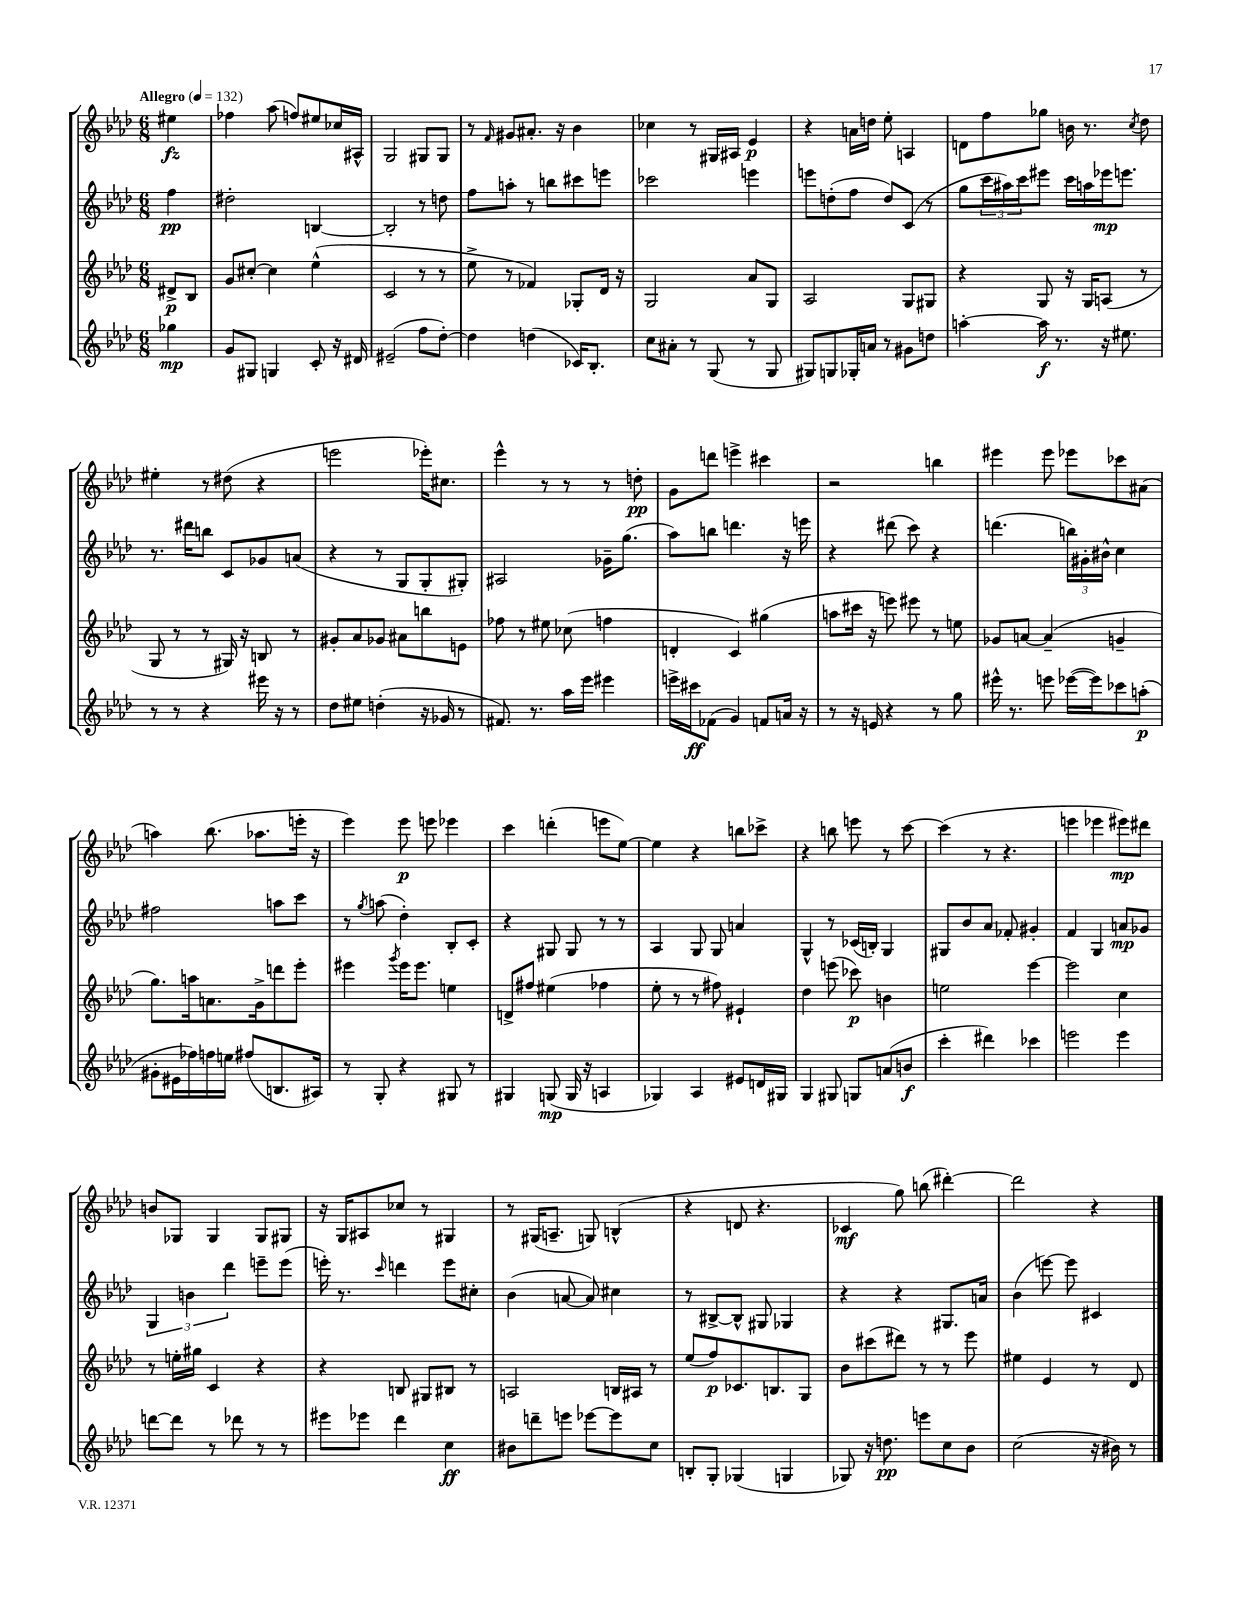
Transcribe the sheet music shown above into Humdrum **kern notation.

**kern	**kern	**kern	**kern
*staff4	*staff3	*staff2	*staff1
*clefG2	*clefG2	*clefG2	*clefG2
*k[b-e-a-d-]	*k[b-e-a-d-]	*k[b-e-a-d-]	*k[b-e-a-d-]
*M6/8	*M6/8	*M6/8	*M6/8
*MM132	*MM132	*MM132	*MM132
4gg-\	8d#^/L	4ff\	4ee#\
.	8B-/J	.	.
=	=	=	=
8g/L	8g/L	2dd#'\	4ff-\
8G#/J	[8cc#'/J	.	.
4G/	4cc#\]	.	(8aa-\
.	.	.	8ff/L)
8c'/	(4ee-^^\	[4B/	8ee#/
16r	.	.	16cc-/L
16d#/	.	.	16A#^^/JJ
=	=	=	=
(2e#~/	2c/	2B'/]	2G/
8ff\L	8r	8r	8G#/L
[8dd-'\J)	8r	8dd\	8G#/J
=	=	=	=
4dd-\]	8ee-^\	8ff\L	8r
.	.	.	16qqf/
.	8r	8aa'\J	8g#/L
(4dd\	4f-/)	8r	8.a#'/J
.	.	8bb\L	.
.	.	.	16r
16c-/LK)	8G-'/L	8ccc#\	4b-\
8.B-'/J	.	.	.
.	16d-/Jk	8eee\J	.
.	16r	.	.
=	=	=	=
8cc\L	2G/	2ccc-\	4cc-\
8a#'\J	.	.	.
8r	.	.	8r
(8G/	.	.	16G#/LL
.	.	.	16A#/JJ
8r	8a-/L	4eee\	4e-/
8G/	8G/J	.	.
=	=	=	=
8G#/L)	2A-/	8eee\L	4r
8G/	.	(8dd'\	.
16G-'/L	.	8ff\J	16a\LL
16a/JJ	.	.	16dd\JJ
8r	.	8dd/L)	8ee-'\
8g#\L	8G/L	(8c/J	4A/
8dd\J	8G#/J	8r	.
=	=	=	=
[4aa'\	4r	8gg\L	8d\L
.	.	24ccc\L	8ff\
.	.	24aa#\)	.
.	.	24ccc\J	.
16aa\]	8G/	8eee#\J	8gg-\J
8.r	.	.	.
.	16r	16ccc\LL	16b\
.	16G/LK	16aa\	8.r
16r	(8A/J	16eee-\J	.
8.ee#\	.	8.eee\J	.
.	.	.	8qcc/
.	8r	.	8dd-\
=	=	=	=
8r	8G/	8.r	4ee#'\
8r	8r	.	.
.	.	16ddd#\LK	.
4r	8r	8bb\J	8r
.	16G#/)	8c/L	(8dd#\
.	16r	.	.
16eee#\	8B/	8g-/	4r
16r	.	.	.
8r	8r	(8a/J	.
=	=	=	=
8dd-\L	8g#'/L	4r	2eee\
8ee#\J	8a-/	.	.
(4dd'\	8g-/J	8r	.
.	8a#\L	8G/L	.
16r	8bb\	8G'/	16eee-'\LK)
16g-/	.	.	8.cc#\J
8r	8e\J	8G#'/J)	.
=	=	=	=
8.f#/)	8ff-\	2A#/	4eee-^^\
.	8r	.	.
8.r	.	.	.
.	8ee#\	.	8r
16aa-\LL	(8cc-\	.	8r
16eee-\JJ	.	.	.
4eee#\	4ff\	16g-~\LK	8r
.	.	(8.gg\J	.
.	.	.	8dd'\
=	=	=	=
16eee^\LL	4d'/	8aa-\L)	8g\L
16ccc#\J	.	.	.
(8f-\J	.	8bb\J	8ddd\J
4g/)	4c/)	4.ddd\	4eee^\
8f/L	(4gg#\	.	4ccc#\
16a/Jk	.	16r	.
16r	.	16eee\	.
=	=	=	=
8r	8aa\L	4r	2r
16r	16ccc#\Jk	.	.
16e/	16r	.	.
4r	8eee\)	(8ddd#\	.
.	8eee#\	8ccc\)	.
8r	8r	4r	4bb\
8gg\	8ee\	.	.
=	=	=	=
16eee#^^\	8g-/L	(4.ddd\	4eee#\
8.r	.	.	.
.	[8a/J	.	.
8eee\	(4a~/]	.	8eee#\
([16eee-\LL	.	24bb\LL)	8eee-\L
.	.	24g#'\	.
16eee-\]J)	.	.	.
.	.	24b#^^\JJ	.
8ccc-\	4g~/	4cc\	8ccc-\
(8aa'\J	.	.	(8a#\J
=	=	=	=
8g#'\L	8.gg\L)	2ff#\	4aa\)
16e#\L	.	.	.
16ff-\)	16aa\k	.	.
16ff\	8.a\	.	(8.bb-\
16ee\JJ	.	.	.
(8ff#/L	.	.	.
.	16g^\k	.	8.aa-\L
8.B/	8ddd\	8aa\L	.
.	8eee-'\J	8ccc\J	16eee'\Jk
16A#/Jk)	.	.	16r
=	=	=	=
8r	4eee#\	8r	4eee-\)
.	.	8qgg/	.
8G'/	.	(8aa\	.
.	8qggg/	.	.
4r	16eee#\LK	4dd-'\)	8eee-\
.	8.eee#\J	.	.
.	.	.	8eee\
8G#/	4ee\	8B-'/L	4eee-\
8r	.	8c'/J	.
=	=	=	=
4G#/	8d^/L	4r	4ccc\
.	8ff#/J	.	.
(8G/	(4ee#\	8G#/	(4ddd'\
16G/	.	8G#/	.
16r	.	.	.
4A/	4ff-\	8r	8eee\L
.	.	8r	[8ee-\J)
=	=	=	=
4G-/)	8ee-'\	4A-/	4ee-\]
.	8r	.	.
4A-/	8r	8G/	4r
.	8ff#\)	8G/	.
8e#/L	4e#`/	4a/	8bb\L
16d/L	.	.	8ccc-^\J
16G#/JJ	.	.	.
=	=	=	=
4G/	4dd-\	4G^^/	4r
8G#/	(8eee\	8r	8bb\
8G/L	8ccc-\)	(16c-/LL	8eee\
.	.	16B'/JJ)	.
(8a/	4b\	4G/	8r
8b/J	.	.	[8ccc\
=	=	=	=
4ccc'\	2ee\	8G#/L	(4ccc\]
.	.	8b-/	.
4ddd#\)	.	8a-/J	8r
.	.	8f-'/	4.r
4ccc-\	[4eee-\	4g#'/	.
=	=	=	=
2eee\	2eee-\]	4f/	4eee\
.	.	4G/	4eee-\
4eee\	4cc\	8a/L	8eee#\L)
.	.	8g-/J	8ddd#\J
=	=	=	=
[8ddd\L	8r	6G/	8b/L
8ddd\]J	16ee'\LL	.	8G-/J
.	.	6b\	.
.	16gg#\JJ	.	.
8r	4c/	.	4G-/
.	.	6ddd-\	.
8ddd-\	.	.	.
8r	4r	8eee~\L	8G-/L
8r	.	(8eee\J	8G#/J
=	=	=	=
8eee#\L	4r	16eee'\)	16r
.	.	8.r	16G/LK
8eee-\J	.	.	8A#/
.	.	16qqccc/	.
4ddd-\	8B/	4ddd\	8cc-/J
.	8G#/L	.	8r
4cc\	8B#/J	8eee\L	4G#/
.	8r	8cc#'\J	.
=	=	=	=
8b#\L	2A/	(4b-\	8r
8ddd~\	.	.	(16G#/LK
.	.	.	8.A~/J
8eee\J	.	[8a/	.
[8eee-\L	.	8a/])	8G/)
8eee-\]	16B/LL	4cc#\	(4B^^/
.	16A#/JJ	.	.
8cc\J	8r	.	.
=	=	=	=
8B'/L	(8ee-/L	8r	4r
8G'/J	8ff/)	[8B#^/L	.
(4G-/	8.c-/	8B#^^/]J	8d/
.	.	8G#/	4.r
.	8.B/	.	.
4G/	.	4G-/	.
.	8G/J	.	.
=	=	=	=
8G-/)	8b-\L	4r	4c-/
16r	(8ccc#\	.	.
8.dd\	.	.	.
.	8ddd#\J)	4r	8gg\)
8eee\L	8r	.	(8bb\
8cc\	8r	8.G#/L	[4ddd#'\)
8b-\J	8eee-\	.	.
.	.	16a/Jk	.
=	=	=	=
(2cc\	4ee#\	(4b-\	2ddd#\]
.	4e-/	[8eee\)	.
.	.	8eee\]	.
16r	8r	4c#/	4r
16b#\)	.	.	.
8r	8d-/	.	.
==	==	==	==
*-	*-	*-	*-
